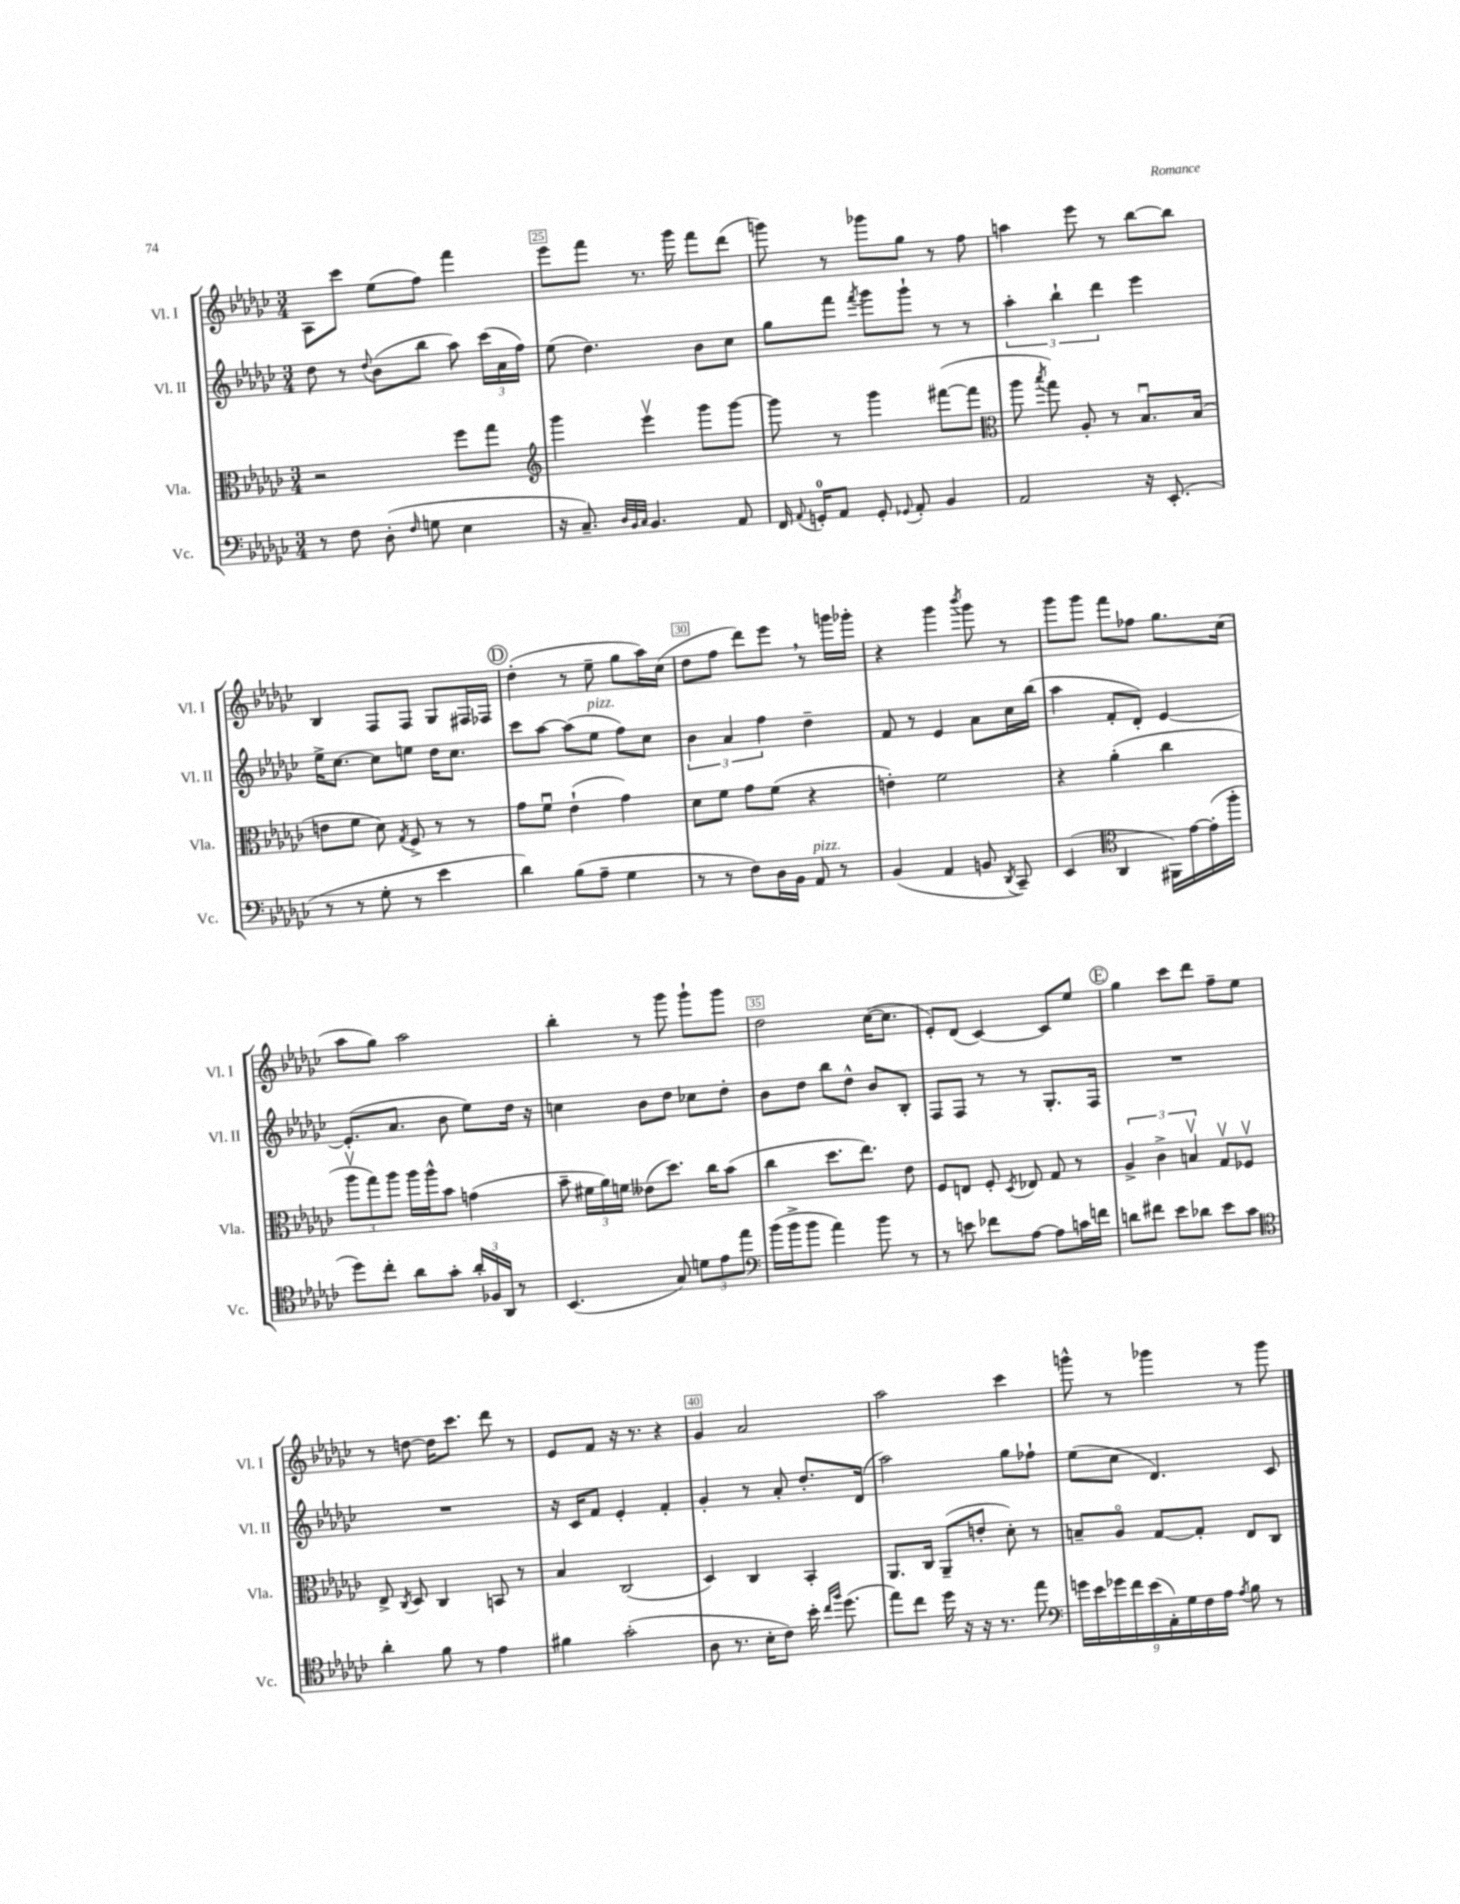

**kern	**kern	**kern	**kern
*part4	*part3	*part2	*part1
*staff4	*staff3	*staff2	*staff1
*I"Vc.	*I"Vla.	*I"Vl. II	*I"Vl. I
*I'Vc.	*I'Vla.	*I'Vl. II	*I'Vl. I
*clefF4	*clefC3	*clefG2	*clefG2
*k[b-e-a-d-g-c-]	*k[b-e-a-d-g-c-]	*k[b-e-a-d-g-c-]	*k[b-e-a-d-g-c-]
*M3/4	*M3/4	*M3/4	*M3/4
=24	=24	=24	=24
8r	2r	8dd-\	8A-\L
8F\	.	8r	8ccc-\J
.	.	8qqdd-/	.
(8D-'\	.	(8b-\L	(8ee-\L
16qqF/	.	.	.
8Gn\	.	8bb-\J	8ff\J)
4E-\	8ff\L	8aa-\)	4fff\
.	8gg-\J	(24ccc-\LL	.
.	.	24a-\	.
.	.	24ff\JJ)	.
=25	=25	=25	=25
*	*clefG2	*	*
16r	4ggg-\	(8ee-\	8eee-\L
8.C-~/)	.	.	.
.	.	4.dd-\)	8fff\J
32qqD-/LLL	.	.	.
32qqBB-/	.	.	.
32qqC-/JJJ	.	.	.
4.BB-/	4eee-v\	.	8.r
.	.	.	16ggg-\
.	8ggg-\L	8b-\L	8fff\L
8AA-/	[8ggg-\J	8cc-\J	(8ddd-\J
=26	=26	=26	=26
16FF/	8ggg-\]	8gg-\L	8gggn\)
8qqAA-/	.	.	.
16GGn'/KL	.	.	.
8AA-/J	8r	8fff\J	8r
.	.	8qfff/	.
8GG'/	4ggg-\	8ggg-\L	8ggg-X\L
8qqGG-X/	.	.	.
8AA-'/	.	8ggg-`\J	8gg-\J
4BB-/	([8fff#X\L	8r	8r
.	8fff#\J]	8r	8ff\
=27	=27	=27	=27
*	*clefC3	*	*
2AA-/	8aa-\	6aa-'\	4aan\
.	8qbb-/	.	.
.	8gg-\)	.	.
.	.	6bb-`\	.
.	8A-'/	.	8eee-\
.	.	6ddd-\	.
.	8r	.	8r
16r	8.B-u/L	4eee-\	[8bb-\L
(8.EE-'/	.	.	.
.	.	.	8bb-\J]
.	(16B-/Jk	.	.
!!LO:LB:g=z
=28	=28	=28	=28
8r	8en\L	16ee-^\KL	4B-/
.	.	[8.cc-\J	.
8r	8f\J	.	.
8G-'\	8d-\)	8cc-\L]	8F/L
.	8qG-/	.	.
8r	8F^/	8een\J	8F/J
4e-\	8r	16dd-\KL	8G-/L
.	.	8.cc-\J	.
.	8r	.	16F#X/L
.	.	.	16F-X/JJ
!!LO:REH:place=s1:t=D
=29	=29	=29	=29
4d-\)	8g-\L	8ccc-\L	(4dd-'\
.	8fu\J	[8aa-\J	.
(8B-\L	(4e-`\	(8aa-\L]	8r
!	!	!LO:TX:a:i:t=pizz.	!
8A-~\J	.	8ee-\J	8ee-~\
4G-\	4g-\)	8ff\L)	8gg-\L
.	.	8cc-\J	16aa-\L)
.	.	.	(16cc-\JJ
=30	=30	=30	=30
8r	8d-\L	6b-\	8dd-\L
8r	8f\J	.	8ff\J
.	.	6a-/	.
8F\L)	8g-\L	.	8ddd-\L)
.	.	6ff\	.
16D-\L	(8f\J	.	8eee-,\J
16BB-\JJ	.	.	.
!LO:TX:a:i:t=pizz.	!	!	!
8AA-/	4r	4dd-~\	8r
8r	.	.	16gggn\LL
.	.	.	16ggg-X'\JJ
=31	=31	=31	=31
(4BB-/	4en'\)	8f/	4r
.	.	8r	.
4AA-/	2f\	4e-/	4ggg-\
.	.	.	8qbbb-/
8BBn/	.	8a-\L	8ggg-\
8qDD-/	.	.	.
8CC-~/)	.	16cc-\L	8r
.	.	(16bb-\JJ	.
=32	=32	=32	=32
(4EE-/	4r	4aa-\	8ggg-\L
.	.	.	8ggg-\J
*clefC4	*	*	*
4AA-/	(4a-'\	8f'/L	8fff\L
.	.	8d-'/J)	8ff-X\J
16FF#X\LL)	4cc-\	[4e-/	8.gg-\L
[16e-\	.	.	.
(16e-'\]	.	.	.
16ff'\JJ	.	.	(16cc-\Jk
!!LO:LB:g=z
=33	=33	=33	=33
8dd-\L)	12aa-v\L	(8.e-'/L]	8aa-\L
.	12gg-\)	.	.
8cc-'\J	.	.	8gg-\J)
.	12aa-\J	.	.
.	.	8.a-/J	.
8a-\L	16aa-\LL	.	2aa-\
.	16aa-^^\J	.	.
8g-'\J	8b-\J	8b-\	.
24a-'/LL	(4gn\	8ee-\L)	.
24F-X/	.	.	.
24AA-/JJ	.	.	.
8r	.	16dd-\Jk	.
.	.	16r	.
=34	=34	=34	=34
(4.BB-/	8b-~\	4ccn\	4bb-'\
.	24f#X\LL	.	.
.	24a-\)	.	.
.	24fn\JJ	.	.
.	(8e--X\L	8b-\L	8r
8G-/)	8.dd-\J)	8dd-\J	8ggg-\
12dn\L	.	8cc-X\L	8ggg-`\L
.	16cc-\KL	.	.
12e-\	.	.	.
.	(8b-\J	8dd-'\J	8ggg-\J
12ee-\J	.	.	.
=35	=35	=35	=35
*clefF4	*	*	*
(16b-\LL	4cc-\	8b-\L	2dd-\
16b-^\J	.	.	.
8b-\J	.	8dd-\J	.
4a-\)	8.dd-\L	8bb-\L	.
.	.	8dd-^^\J	.
.	8.ee-\J)	.	.
8b-\	.	8b-/L	([16cc-\KL
.	.	.	8.cc-\J]
8r	8e-\	8B-'/J	.
=36	=36	=36	=36
8r	8F/L	8F/L	8e-'/L)
8en\	8En/J	8F/J	(8d-/J
8f-X\L	8F'/	8r	[4c-/)
.	8qD-/	.	.
[8A-\J	8E-X/	8r	.
8A-\L]	8G-/	8.G-'/L	8c-/L]
16cn\L	8r	.	8ee-/J
16fn\JJ	.	16F/Jk	.
!!LO:REH:place=s1:t=E
=37	=37	=37	=37
8dn\L	6A-^/	2.r	4gg-\
8f#X\J	.	.	.
.	6c-^\	.	.
8e-\L	.	.	8ccc-\L
.	6Bnv/	.	.
8d-X\J	.	.	8ddd-\J
8e-\L	8G-v/L	.	8ff~\L
8c-\J	8F-Xv/J	.	8ee-\J
!!LO:LB:g=z
=38	=38	=38	=38
*clefC4	*	*	*
4a-'\	8E-^/	2.r	8r
.	8qC-/	.	.
.	8D-/	.	[8ddn\
8f\	4C-/	.	16dd\KL]
.	.	.	8.ccc-\J
8r	.	.	.
4e-\	8BBn/	.	8ddd-\
.	8r	.	8r
=39	=39	=39	=39
4f#X\	4B-/	16r	8e-/L
.	.	16c-/KL	.
.	.	8f/J	8f/J
(2g-'\	(2C-/	4e-'/	16r
.	.	.	8.r
.	.	4f'/	4r
=40	=40	=40	=40
8A-\	4D-/)	4g-'/	4g-/
8.r	.	.	.
.	4C-/	8r	2a-/
16B-'\KL	.	.	.
8c-\J)	.	8a-'/	.
16b-'\	4BB-'/	8.dd-'/L	.
16qqcc-/LL	.	.	.
16qqff/JJ	.	.	.
(8.dd-\	.	.	.
.	.	(16d-/Jk	.
=41	=41	=41	=41
8ee-\L)	8.AA-/L	2aa-\)	2aa-\
8cc-\J	.	.	.
.	16C-/Jk	.	.
16dd-\	(8AA-~/L	.	.
16r	.	.	.
16r	8en'/J	.	.
8.r	.	.	.
.	8d-'\)	8gg-\L	4ccc-\
8ee-\	8r	8ff-X`\J	.
=42	=42	=42	=42
*clefF4	*	*	*
18gn\LL	8Bn~/L	(8ee-\L	8gggn^^\
18e-\	.	.	.
18g-X\	.	.	.
.	8A-/J	8cc-\J	8r
18f\	.	.	.
(18e-\	.	.	.
.	[8G-/L	4.d-/)	4ggg-X\
18AA-'\)	.	.	.
18G-\	.	.	.
.	8G-'/J]	.	.
18F\	.	.	.
18A-\JJ	.	.	.
8qA-/	.	.	.
8B-\	8E-/L	.	8r
8r	8C-/J	8c-/	8ggg-\
==	==	==	==
*-	*-	*-	*-
